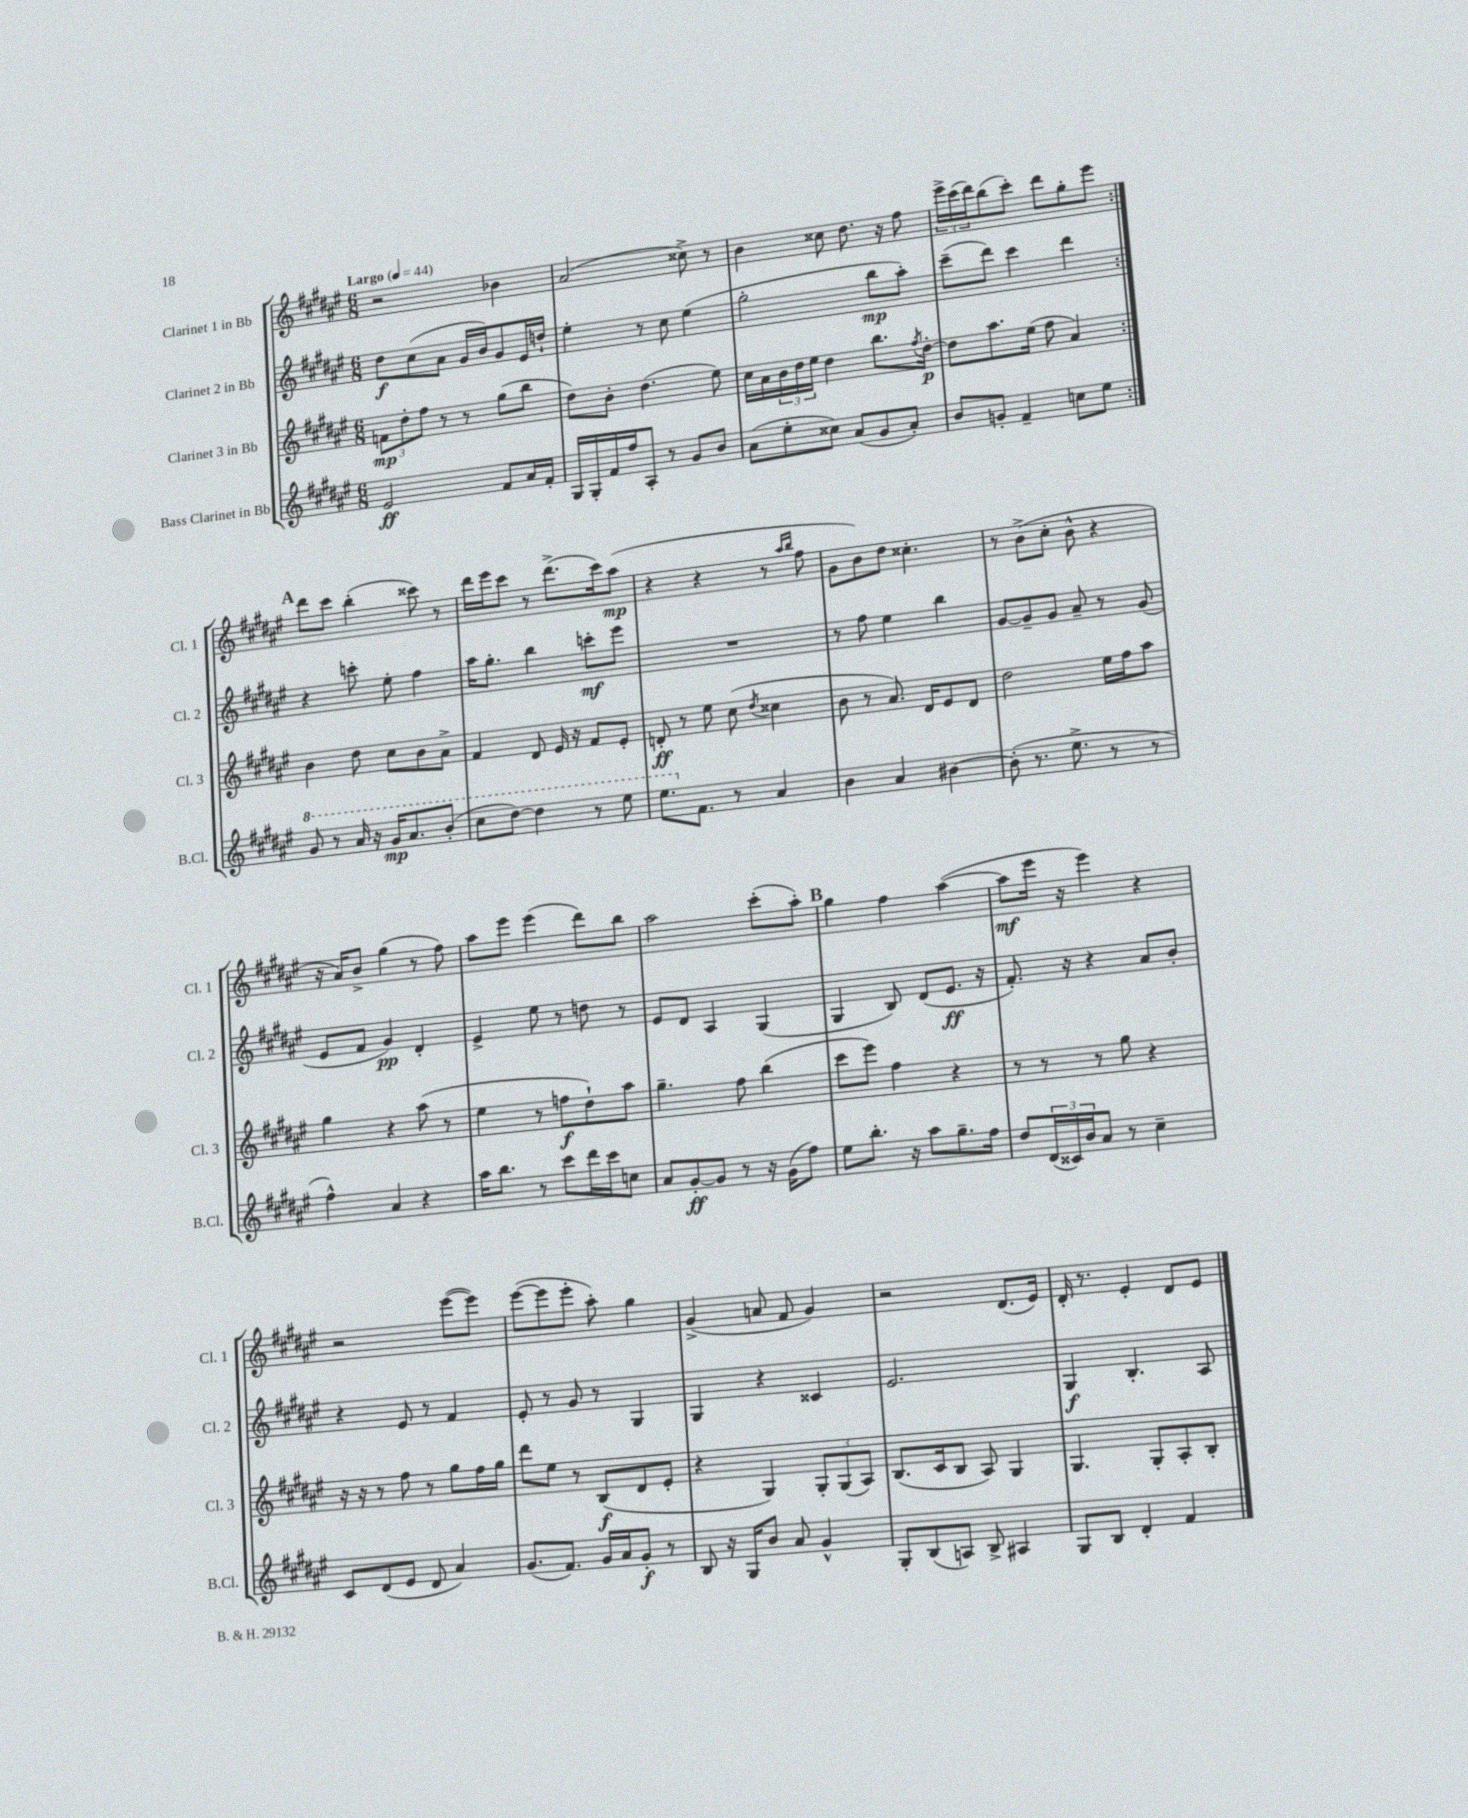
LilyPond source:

<<
\new StaffGroup <<
\new Staff = "s0" \with { instrumentName = "Clarinet 1 in Bb" shortInstrumentName = "Cl. 1" } {
    \clef treble \key fis \major \numericTimeSignature \time 6/8 \tempo "Largo" 4 = 44
    \repeat volta 2 { r2 bes'4 |
    ais'2( cisis''8->) r8 |
    b'4 cisis''8 dis''8. r16 fis''8 |
    \tuplet 3/2 { eis'''16-> cis'''16( dis'''16) } b''8( cis'''8-.) dis'''8 gis''8-. eis'''8 | }
    \mark \markup { \bold "A" } dis'''8 cis'''8 b''4-.( cisis'''8) r8 |
    dis'''16 eis'''16 cis'''8 r8 dis'''8.->( cis'''16) ais''8\mp( |
    r4 r4 r8 \grace { ais''16 b''16 } fis''8 |
    gis'8 b'8) dis''8 cisis''4.-. |
    r8 b'8->( cis''8-. b'8-^ r4 |
    r16 ais'16) b'8-> gis''4( r8 fis''8) |
    ais''8 eis'''8 eis'''4( dis'''8) b''8 |
    ais''2 cis'''8-.( ais''8-.) |
    \mark \markup { \bold "B" } gis''4 fis''4 ais''4~( |
    ais''8\mf eis'''16 r16 eis'''4) r4 |
    r2 eis'''8~( eis'''8) |
    eis'''8~( eis'''8 eis'''8-. ais''8-.) gis''4 |
    gis'4->( a'8 fis'8 gis'4) |
    r2 dis'8.( eis'16) |
    dis'16-. r8. eis'4-. dis'8 eis'8 \bar "|." |
}
\new Staff = "s1" \with { instrumentName = "Clarinet 2 in Bb" shortInstrumentName = "Cl. 2" } {
    \clef treble \key fis \major \numericTimeSignature \time 6/8
    \repeat volta 2 { dis''8\f cis''8( ais'8 gis'16 b'16) gis'8 eis'16 d''16-! |
    eis''4-. r8 cis''8 eis''4( |
    gis''2-. b''8\mp ais''8-.) |
    cis'''8--( dis'''8) cis'''4 dis'''4 | }
    \mark \markup { \bold "A" } r4 c'''8-. eis''8-. fis''4 |
    ais''16 gis''8.-. b''4 c'''8-.\mf eis'''8 |
    R2. |
    r8 fis''8 eis''4 b''4 |
    gis'8~ gis'8-- gis'8 ais'8-- r8 gis'8( |
    eis'8 fis'8 gis'4\pp) dis'4-. |
    eis'4-> eis''8 r8 d''8 r8 |
    eis'8 dis'8 ais4 gis4( |
    \mark \markup { \bold "B" } gis4 b8) dis'8( eis'8.\ff r16 |
    fis'8.-.) r16 r4 ais'8 b'8-. |
    r4 eis'8 r8 fis'4 |
    eis'8-. r8 gis'8 r8 gis4 |
    gis4 r4 cisis'4 |
    eis'2. |
    gis4\f b4.-. ais8 \bar "|." |
}
\new Staff = "s2" \with { instrumentName = "Clarinet 3 in Bb" shortInstrumentName = "Cl. 3" } {
    \clef treble \key fis \major \numericTimeSignature \time 6/8
    \repeat volta 2 { \tuplet 3/2 { f'8\mp dis''8-. fis''8 } r8 r8 gis''8( b''8 |
    dis''8) b'8-. dis''4.( eis''8) |
    cis''16 ais'16 \tuplet 3/2 { b'16 dis''16 eis''16 } dis''4 b''8. \acciaccatura { fis''8 } dis''16~-.\p |
    dis''8 ais''8. eis''16( fis''8 ais'4) | }
    \mark \markup { \bold "A" } b'4 dis''8 cis''8 b'8 ais'8-> |
    fis'4 dis'8 eis'16 r16 fis'8 eis'8-. |
    d'8-.\ff r8 eis''8 cis''8( \acciaccatura { dis''8 } cisis''4 |
    b'8 r8 ais'8.) dis'16 eis'8 dis'8 |
    dis''2 eis''16 fis''16 ais''8 |
    gis''4 r4 ais''8( r8 |
    eis''4 r8 f''8\f dis''8-!) ais''8 |
    gis''4.-- fis''8 b''4( |
    \mark \markup { \bold "B" } cis'''8 eis'''8) fis''4 r4 |
    r8 r8 r8 gis''8 r4 |
    r16 r16 r8 fis''8 r8 gis''8 fis''16 gis''16 |
    dis'''8 eis''8 r8 b8\f( dis'8 eis'8-. |
    r4 gis4) \tuplet 3/2 { gis8-. gis8( ais8) } |
    b8.( cis'16 b8 ais8) gis4 |
    gis4. gis8-. ais8-. b8-. \bar "|." |
}
\new Staff = "s3" \with { instrumentName = "Bass Clarinet in Bb" shortInstrumentName = "B.Cl." } {
    \clef treble \key fis \major \numericTimeSignature \time 6/8
    \repeat volta 2 { eis'2\ff fis'8 ais'16 fis'16-. |
    gis16 gis16-. fis'16 fis''16 ais8-. r8 gis'8 b'8 |
    ais'8( eis''8-. cisis''8) ais'8( gis'8 ais'8-.) |
    b'8 g'8-. fis'4-- c''8 eis''8 | }
    \mark \markup { \bold "A" } \ottava #1 gis''8 r8 ais''16 r16 gis''16\mp ais''8. b''8-.( |
    cis'''8 dis'''8~) dis'''4 r8 eis'''8 |
    eis'''8. \ottava #0 fis'8. r8 ais'4 |
    b'4 ais'4 bis'4~ |
    bis'8-.( r8. eis''8.-> r8 r8 |
    fis''4-^) ais'4 r4 |
    ais''16 b''8. r8 cis'''8 dis'''16 cis'''16 c''8 |
    ais'8 gis'8~-.\ff gis'8 r8 r16 gis'16( fis''8) |
    \mark \markup { \bold "B" } eis''8 b''8.-. r16 ais''8 gis''8.-- fis''16 |
    dis''8 \tuplet 3/2 { dis'16( cisis'16) b'16 } ais'8 r8 cis''4-- |
    cis'8 dis'8( eis'8 dis'8 ais'4) |
    gis'8.( fis'8.) gis'16 ais'16 gis'8-.\f r8 |
    b8 r16 gis16 b'8 ais'8 gis'4-^ |
    gis8-. b8( a8) b8-> ais4 |
    gis8 b8 dis'4-. fis'4 \bar "|." |
}
>>
>>
\layout { \context { \Score \remove "Bar_number_engraver" } }
